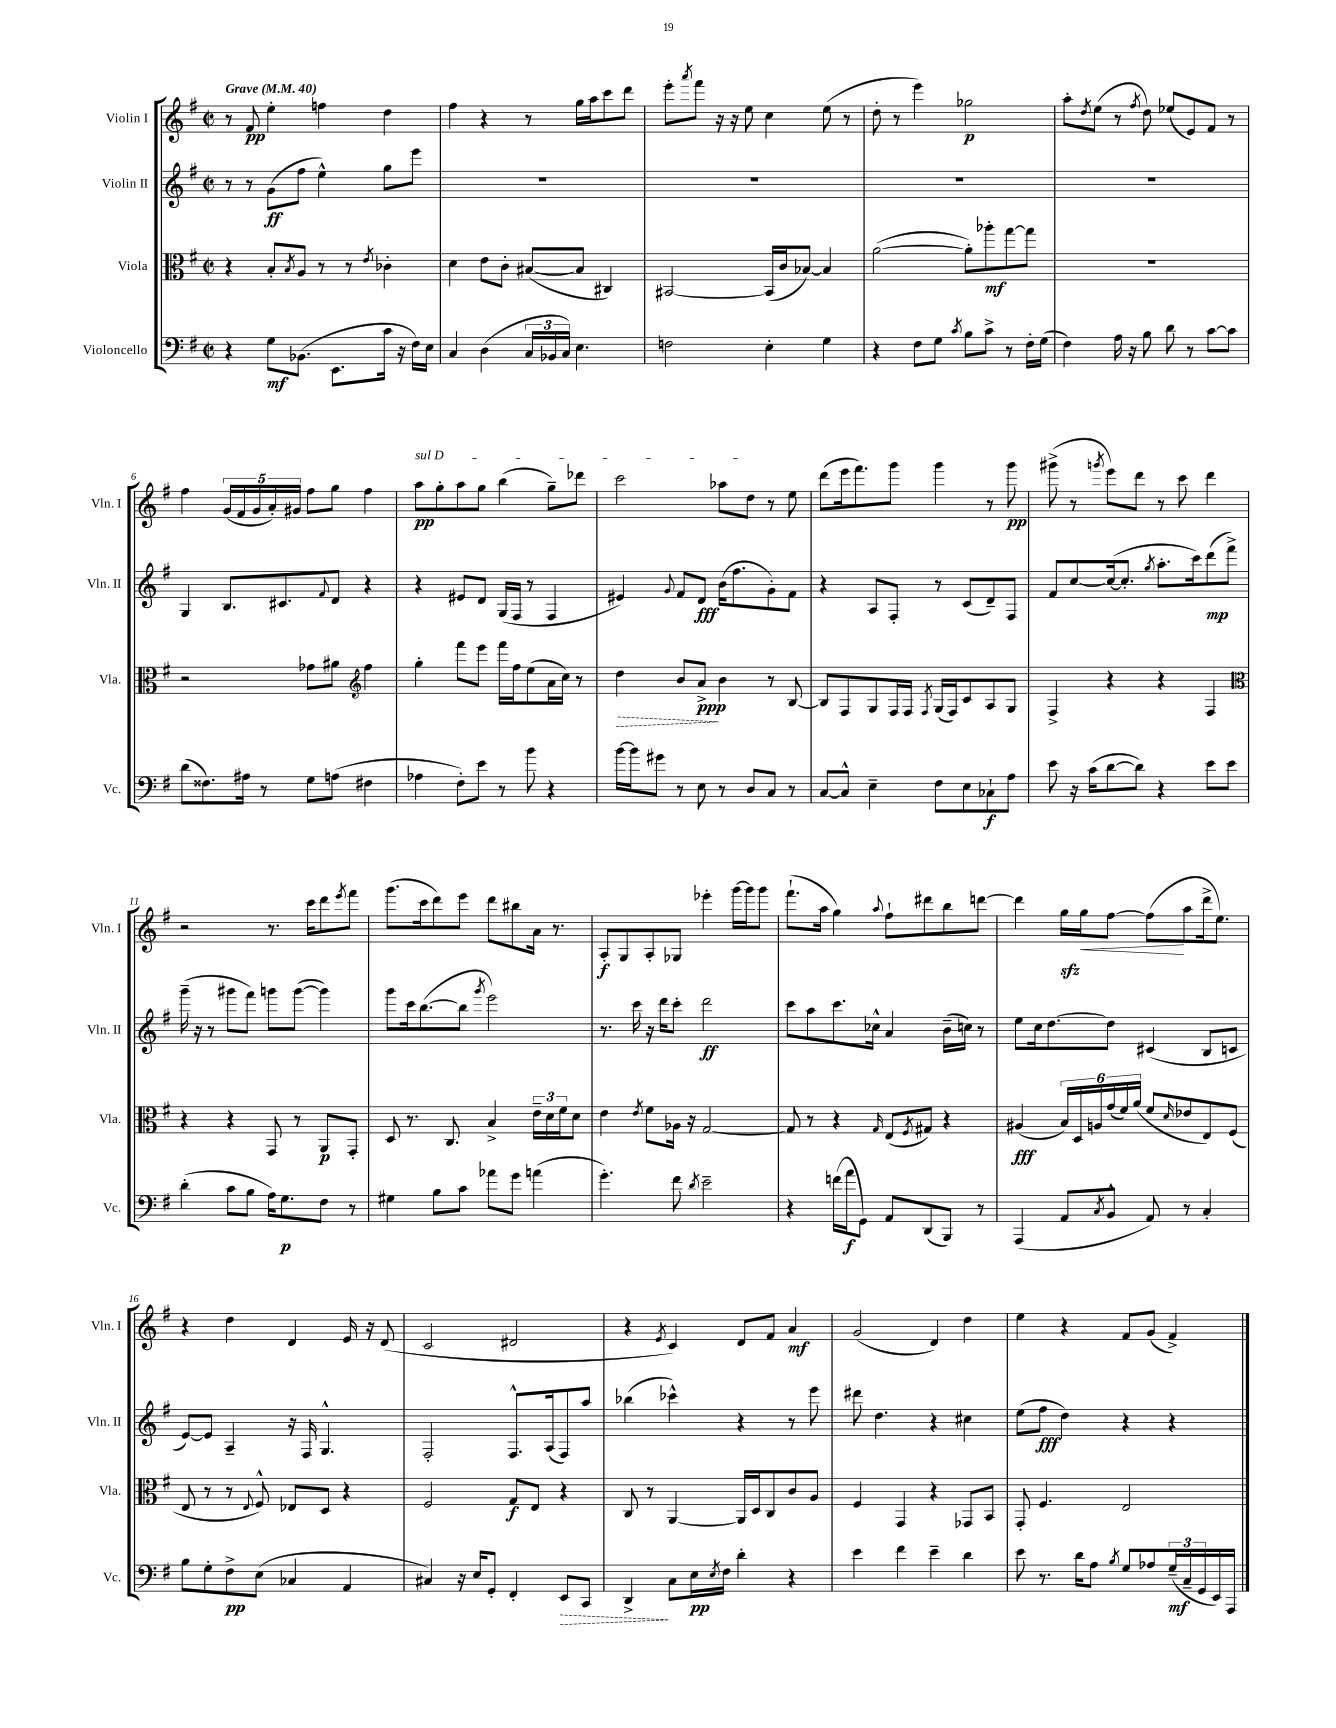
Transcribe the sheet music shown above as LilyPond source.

<<
\new StaffGroup <<
\new Staff = "s0" \with { instrumentName = "Violin I" shortInstrumentName = "Vln. I" } {
    \clef treble \key g \major \defaultTimeSignature \time 2/2 \tempo "Grave" 4 = 40
    r8 fis'8\pp e''4-. f''4 d''4 |
    fis''4 r4 r8 g''16 a''16 c'''8 d'''8 |
    e'''8-. \acciaccatura { a'''8 } fis'''8 r16 r16 e''8 c''4 e''8( r8 |
    d''8-. r8 e'''4) ges''2\p |
    a''8-. \acciaccatura { d''8 } e''8( r8 \acciaccatura { fis''8 } d''8) ees''8( e'8) fis'8 r8 |
    fis''4 \tuplet 5/4 { g'16( fis'16 g'16 a'16-.) gis'16 } fis''8 g''8 fis''4 |
    \once \override TextSpanner.bound-details.left.text = \markup { \italic "sul D" } a''8\pp\startTextSpan g''8-. a''8 g''8 b''4( g''8--) des'''8 |
    c'''2 aes''8 d''8\stopTextSpan r8 e''8 |
    d'''8( e'''16 fis'''8.) g'''8 g'''4 r8 g'''8\pp |
    gis'''8->( r8 \acciaccatura { g'''8 } e'''8) d'''8 r8 c'''8 d'''4 |
    r2 r8. c'''16 d'''8 \acciaccatura { e'''8 } fis'''8 |
    g'''8.( c'''16 d'''8) e'''8 d'''8 bis''8 a'16 r8. |
    a8-.\f g8 a8-. ges8 ees'''4-. g'''16~ g'''16 g'''8 |
    fis'''8.-!( a''16 g''4) \appoggiatura { a''8 } fis''8-! dis'''8 b''8 d'''8~ |
    d'''4 g''16\sfz g''16\< fis''8~ fis''8\!( a''8 d'''16-> e''8.) |
    r4 d''4 d'4 e'16 r16 d'8( |
    c'2 dis'2 |
    r4 \acciaccatura { e'8 } c'4) d'8 fis'8 a'4\mf |
    g'2( d'4) d''4 |
    e''4 r4 fis'8 g'8( fis'4->) \bar "|." |
}
\new Staff = "s1" \with { instrumentName = "Violin II" shortInstrumentName = "Vln. II" } {
    \clef treble \key g \major \defaultTimeSignature \time 2/2
    r8 r8 g'8\ff( fis''8 e''4-^) g''8 e'''8 |
    R1 |
    R1 |
    R1 |
    R1 |
    g4 b8. cis'8. \appoggiatura { fis'8 } d'8 r4 |
    r4 eis'8 d'8 g16( fis16 r8 fis4 |
    eis'4) \appoggiatura { g'8 } fis'8 d'8\fff b'16( fis''8. g'8-.) fis'8 |
    r4 a8 fis8-. r8 c'8( d'8--) fis8 |
    fis'8 c''8~ c''16~( c''8.-. \acciaccatura { g''8 } a''8.-. c'''16) d'''8\mp( fis'''8->) |
    g'''16--( r16 r8 gis'''8 fis'''8) g'''8 g'''8~( g'''4) |
    g'''8 c'''16 b''8.~( b''8 \acciaccatura { g'''8 } e'''2) |
    r8. c'''16 r16 d'''16 c'''8-. d'''2\ff |
    c'''8 a''8 c'''8. ces''16-^ a'4 b'16--( c''16) r8 |
    e''8 c''16 d''8.~ d''8 cis'4( b8 c'8 |
    e'8~) e'8 a4-- r16 fis16 g4.-^ |
    fis2-. fis8.-^ a16( fis8) a''8 |
    bes''4( ces'''4-^) r4 r8 e'''8 |
    dis'''8 d''4. r4 cis''4 |
    e''8( fis''8\fff d''4) r4 r4 \bar "|." |
}
\new Staff = "s2" \with { instrumentName = "Viola" shortInstrumentName = "Vla." } {
    \clef alto \key g \major \defaultTimeSignature \time 2/2
    r4 b8-. \acciaccatura { b8 } a8 r8 r8 \acciaccatura { e'8 } ces'4-. |
    d'4 e'8 c'8-. bis8~( bis8 cis4) |
    bis,2~ bis,16( c'16 bes8~) bes4 |
    a'2~( a'8-.) aes''8-.\mf g''8~ g''8 |
    R1 |
    r2 ges'8 ais'8 \clef treble fis''4 |
    g''4-. fis'''8 e'''8 fis'''16 fis''16 e''8( a'16 c''16) r8 |
    \once \override Hairpin.style = #'dashed-line d''4\> b'8 a'8->\ppp\! b'4 r8 b8~ |
    b8 fis8 g8 fis16 fis16 \acciaccatura { fis8 } g16( fis16) c'8 a8 g8 |
    fis4-> r4 r4 fis4 |
    \clef alto r4 r4 g,8 r8 a,8\p g,8-. |
    d8 r8. c8. b4-> \tuplet 3/2 { e'16-- d'16 fis'16 } d'8 |
    e'4 \acciaccatura { e'8 } fis'8 aes16 r16 g2~ |
    g8 r8 r4 \grace { g16 } e8( \acciaccatura { fis8 } gis8) r4 |
    ais4\fff( \tuplet 6/4 { b16) d16 a16 g'16( fis'16) a'16( } fis'8 \grace { d'16 } ees'8 e8) fis8( |
    e8 r8 r8 \appoggiatura { e8 } fis8-^) ees8 d8 r4 |
    fis2 g8\f e8 r4 |
    c8 r8 a,4~ a,16 d16 c8 c'8 a8 |
    fis4 g,4 r4 ges,8 b,8 |
    g,8-. fis4. e2 \bar "|." |
}
\new Staff = "s3" \with { instrumentName = "Violoncello" shortInstrumentName = "Vc." } {
    \clef bass \key g \major \defaultTimeSignature \time 2/2
    r4 g8\mf bes,8.( e,8. c'16 r16 fis16) e16 |
    c4 d4( \tuplet 3/2 { c16 bes,16 c16) } e4. |
    f2 e4-. g4 |
    r4 fis8 g8 \acciaccatura { c'8 } b8 c'8-> r8 fis16-. g16( |
    fis4) a16 r16 b8 d'8 r8 c'8~ c'8 |
    d'8( fisis8.) ais16 r8 g8 a8( fis4 |
    aes4 fis8-.) e'8 r8 b'8 r4 |
    b'16~ b'16 gis'8 r8 e8 r8 d8 c8 r8 |
    c8~ c8-^ e4-- fis8 e8 ces8-!\f a8 |
    e'8 r16 c'16( d'8~ d'8) r4 e'8 e'8 |
    d'4-.( c'8 b8 a16) g8.\p fis8 r8 |
    gis4 b8 c'8 aes'8 g'8 a'4( |
    g'4.-.) fis'8 \acciaccatura { d'8 } e'2-- |
    r4 f'16( a'16\f g,8) a,8 d,8( b,,8) r8 |
    a,,4( a,8 \acciaccatura { c8 } b,8-^ a,8) r8 c4-. |
    b8 g8-. fis8->\pp e8( ces4 a,4 |
    cis4) r16 e16 g,8-. fis,4-. \once \override Hairpin.style = #'dashed-line e,8\> c,8 |
    d,4->\! c8 e16\pp \acciaccatura { e8 } fis16 d'4-. r4 |
    e'4 fis'4 e'4-- d'4 |
    e'8 r8. d'16 a8 \acciaccatura { b8 } g8 aes8 \tuplet 3/2 { g16--\mf( c16-- g,16 } e,16) a,,16 \bar "|." |
}
>>
>>
